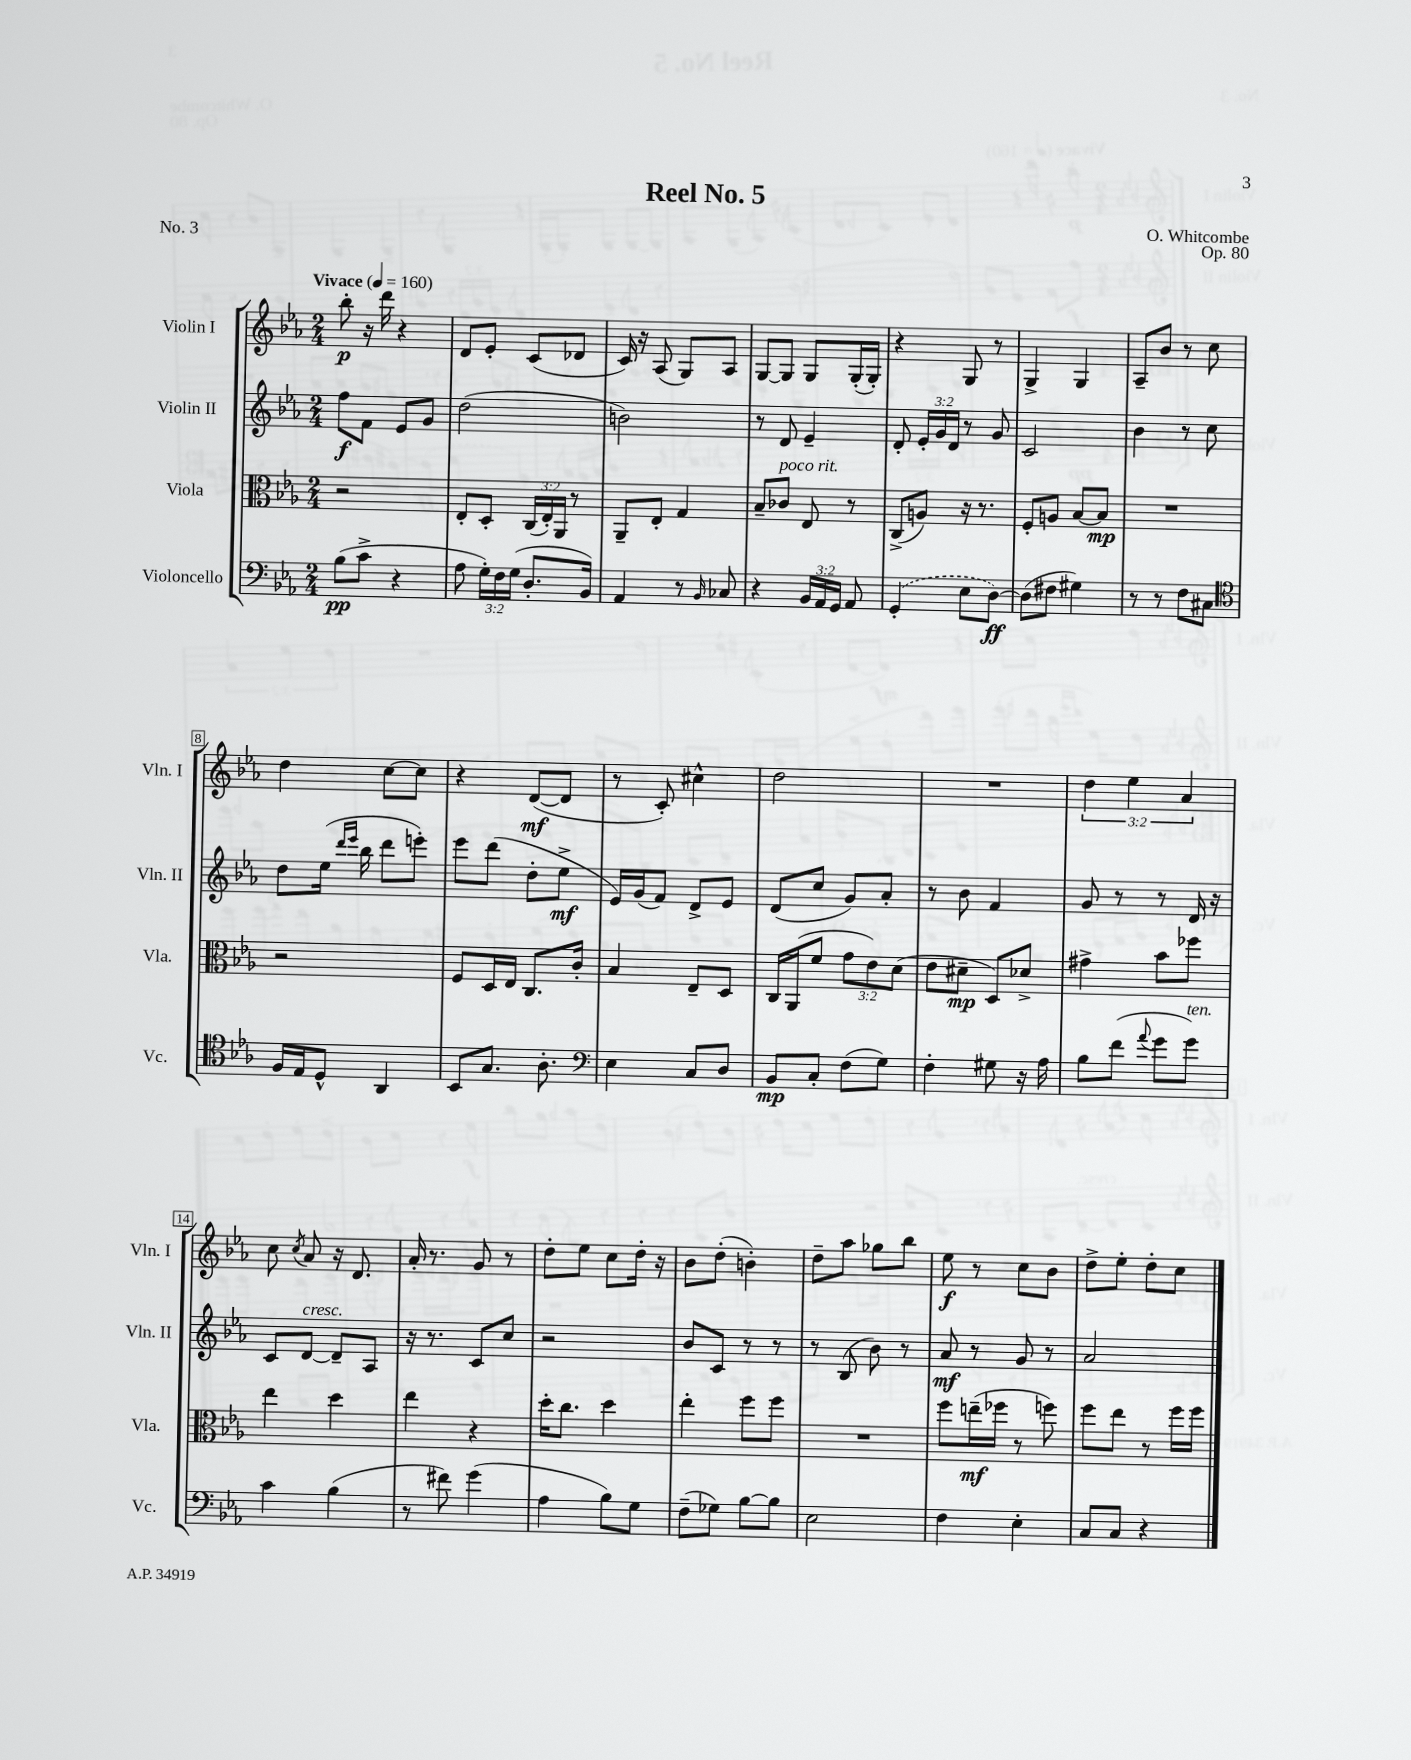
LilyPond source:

\header { title = "Reel No. 5" composer = "O. Whitcombe" opus = "Op. 80" piece = "No. 3" }
<<
\new StaffGroup <<
\new Staff = "s0" \with { instrumentName = "Violin I" shortInstrumentName = "Vln. I" } {
    \clef treble \key ees \major \numericTimeSignature \time 2/4 \override Staff.TupletNumber.text = #tuplet-number::calc-fraction-text \tempo "Vivace" 4 = 160
    \autoBeamOff bes''8-.\p r16 d'''16 r4 |
    d'8[ ees'8]-. c'8[( des'8] |
    c'16) r16 aes8( g8[) aes8] |
    g8[~ g8] g8[ g16-.( g16]-.) |
    r4 g8 r8 |
    g4-> g4 |
    aes8[-- bes'8] r8 c''8 |
    d''4 c''8[~ c''8] |
    r4 d'8[~\mf( d'8] |
    r8 c'8-.) cis''4-^ |
    d''2 |
    R2 |
    \tuplet 3/2 { d''4 ees''4 aes'4 } |
    c''8 \acciaccatura { c''8 } aes'8 r16 d'8. |
    aes'16-. r8. g'8 r8 |
    d''8[-. ees''8] c''8[ d''16]-. r16 |
    bes'8[ d''8]-.( b'4-.) |
    d''8[-- aes''8] ges''8[ bes''8] |
    ees''8\f r8 c''8[ bes'8] |
    d''8[-> ees''8]-. d''8[-. c''8] \bar "|." |
}
\new Staff = "s1" \with { instrumentName = "Violin II" shortInstrumentName = "Vln. II" } {
    \clef treble \key ees \major \numericTimeSignature \time 2/4 \override Staff.TupletNumber.text = #tuplet-number::calc-fraction-text
    \autoBeamOff f''8[\f f'8] ees'8[ g'8] |
    d''2( |
    b'2) |
    r8 d'8 ees'4-- |
    d'8-. \tuplet 3/2 { ees'16[-. g'16 d'16] } r8 g'8 |
    c'2 |
    bes'4 r8 c''8 |
    d''8[ ees''16]( \grace { d'''16[ ees'''16] } bes''16 d'''8[ e'''8]-.) |
    ees'''8[ d'''8]( d''8[-. ees''8]->\mf |
    ees'16[) g'16( f'8]) d'8[-> ees'8] |
    d'8[( c''8] g'8[) aes'8]-. |
    r8 bes'8 f'4 |
    g'8 r8 r8 d'16 r16 |
    c'8[ d'8]~^\markup { \italic "cresc." } d'8[-- aes8] |
    r16 r8. c'8[ c''8] |
    r2 |
    bes'8[ c'8] r8 r8 |
    r8 bes8( bes'8) r8 |
    aes'8\mf r8 g'8 r8 |
    aes'2 \bar "|." |
}
\new Staff = "s2" \with { instrumentName = "Viola" shortInstrumentName = "Vla." } {
    \clef alto \key ees \major \numericTimeSignature \time 2/4 \override Staff.TupletNumber.text = #tuplet-number::calc-fraction-text
    \autoBeamOff r2 |
    ees8[-. d8]-. \tuplet 3/2 { c16[( ees16-.) aes,16] } r8 |
    aes,8[-- ees8]-. g4 |
    bes8[-- ces'8]^\markup { \italic "poco rit." } ees8 r8 |
    c8[->( a8]) r16 r8. |
    f8[-. a8] bes8[~ bes8]\mp |
    R2 |
    r2 |
    f8[ d16 ees16] c8.[ c'16]-. |
    bes4 ees8[-- d8] |
    c16[ aes,16( f'8] \tuplet 3/2 { g'8[ ees'8) d'8]( } |
    ees'8[ dis'8]--\mp d8[) des'8]-> |
    gis'4-> bes'8[ fes''8] |
    ees''4 d''4 |
    ees''4 r4 |
    d''16[-. c''8.] d''4 |
    ees''4-. f''8[ f''8] |
    R2 |
    f''8[ e''16--\mf( fes''16] r8 f''8) |
    f''8[ ees''8] r8 f''16[ f''16] \bar "|." |
}
\new Staff = "s3" \with { instrumentName = "Violoncello" shortInstrumentName = "Vc." } {
    \clef bass \key ees \major \numericTimeSignature \time 2/4 \override Staff.TupletNumber.text = #tuplet-number::calc-fraction-text
    \autoBeamOff bes8[\pp( c'8]-> r4 |
    aes8 \tuplet 3/2 { g16[-.) f16 g16]( } d8.[-. bes,16]) |
    aes,4 r8 \grace { bes,16 } ces8 |
    r4 \tuplet 3/2 { bes,16[ aes,16 g,16] } aes,8 |
    \once \slurDashed g,4-.( ees8[ d8]~\ff) |
    d8[( fis8] gis4) |
    r8 r8 f8[ cis8] |
    \clef tenor f16[ ees16 d8]-^ aes,4 |
    bes,8[ g8.] aes8.-. |
    \clef bass ees4 c8[ d8] |
    bes,8[\mp c8]-. f8[( g8]) |
    f4-. gis8 r16 aes16 |
    bes8[ f'8]( \appoggiatura { aes'8 } g'8[ g'8]^\markup { \italic "ten." }) |
    c'4 bes4( |
    r8 fis'8) g'4( |
    aes4 bes8[) g8] |
    f8[--( ges8]) bes8[~ bes8] |
    ees2 |
    f4 ees4-. |
    c8[ c8] r4 \bar "|." |
}
>>
>>
\layout { \context { \Score \override BarNumber.stencil = #(make-stencil-boxer 0.1 0.3 ly:text-interface::print) } }
